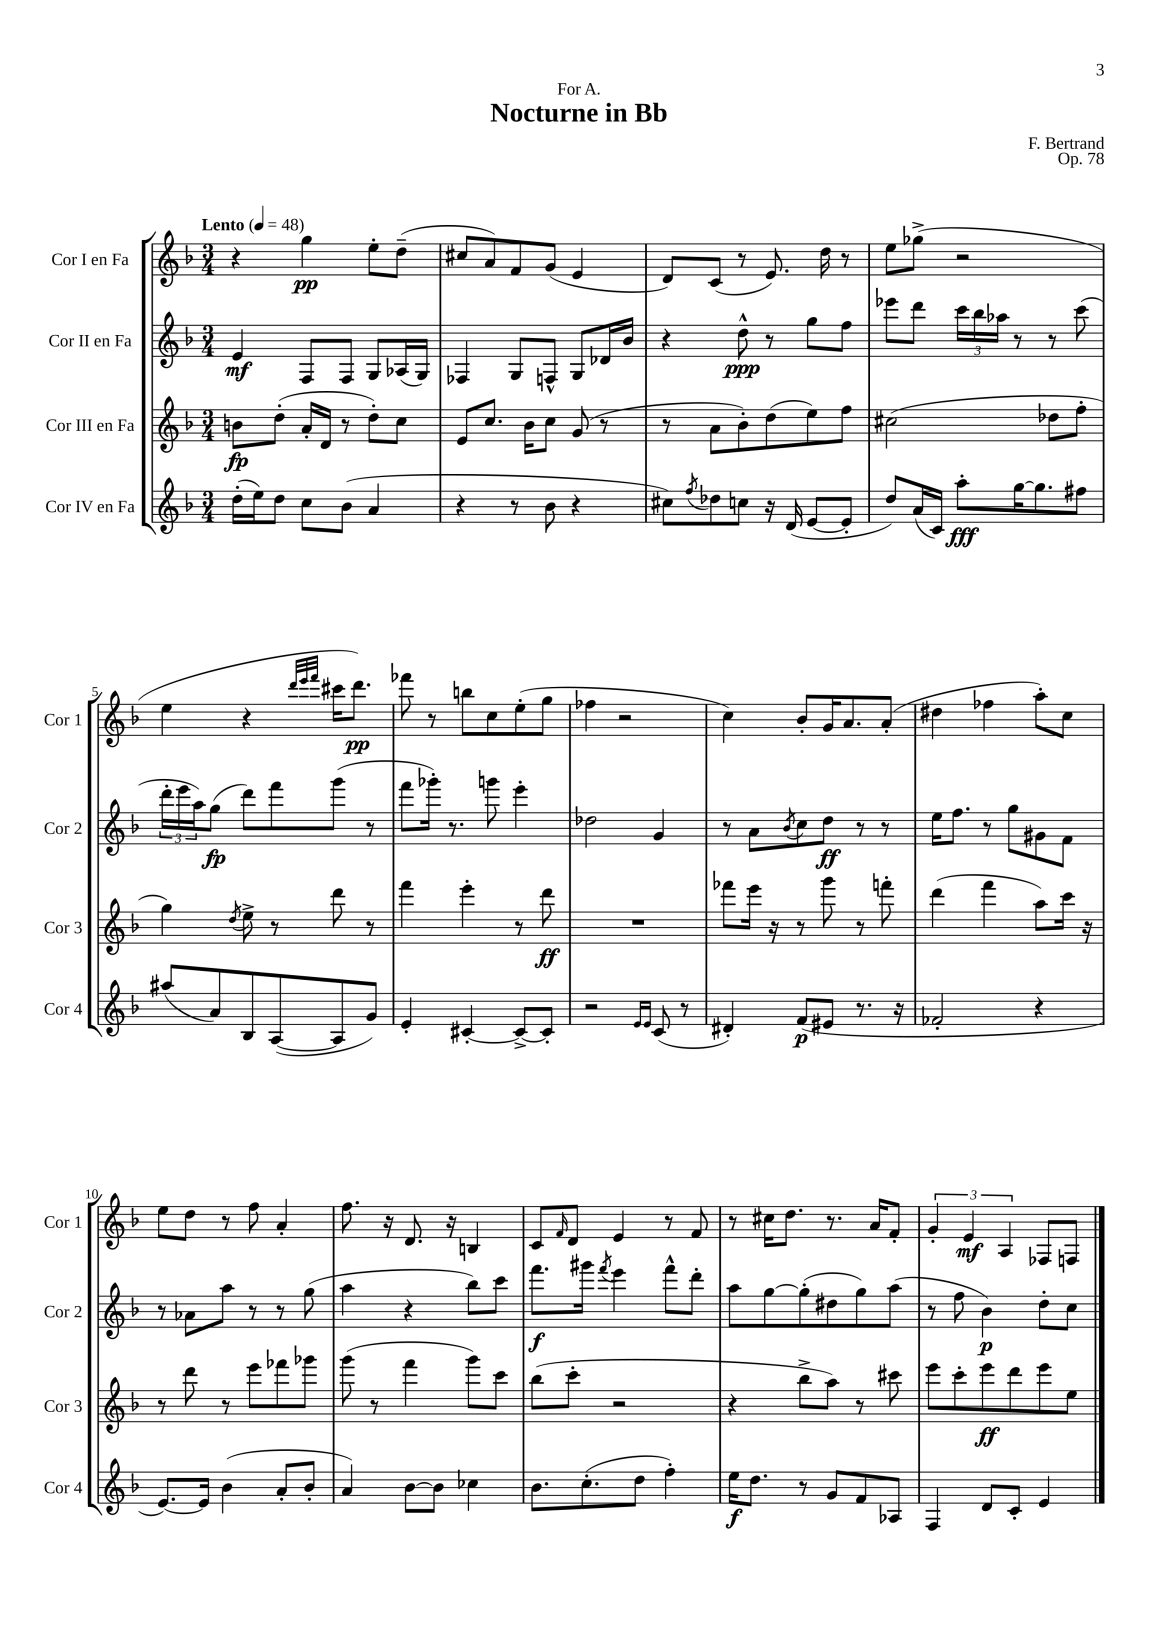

**kern	**kern	**kern	**kern
*staff4	*staff3	*staff2	*staff1
*clefG2	*clefG2	*clefG2	*clefG2
*k[b-]	*k[b-]	*k[b-]	*k[b-]
*M3/4	*M3/4	*M3/4	*M3/4
*MM48	*MM48	*MM48	*MM48
(16dd'	8b	4e	4r
16ee)	.	.	.
8dd	(8dd'	.	.
8cc	16a'	8F	4gg
.	16d	.	.
(8b-	8r	8F	.
4a	8dd')	8G	8ee'
.	8cc	(16A-	(8dd~
.	.	16G)	.
=	=	=	=
4r	8e	4F-	8cc#
.	8.cc	.	8a)
8r	.	8G	8f
.	16b-	.	.
8b-	8cc	8F^^	(8g
4r	(8g	8G	4e
.	8r	16d-	.
.	.	16b-	.
=	=	=	=
8cc#)	8r	4r	8d)
8qff	.	.	.
8dd-	8a	.	(8c
8cc	8b-')	8dd^^	8r
16r	(8dd	8r	8.e)
(16d	.	.	.
[8e	8ee)	8gg	.
.	.	.	16dd
8e']	8ff	8ff	8r
=	=	=	=
8dd)	(2cc#	8eee-	8ee
(16a	.	8ddd	(8gg-^
16c)	.	.	.
8aa'	.	24ccc	2r
.	.	24bb-	.
.	.	24aa-	.
[16gg	.	8r	.
8.gg]	.	.	.
.	8dd-	8r	.
8ff#	8ff'	(8ccc	.
=	=	=	=
(8aa#	4gg)	24ddd'	4ee
.	.	24eee	.
.	.	24aa)	.
8a)	.	(8gg	.
.	8qdd	.	.
8B-	8ee^	8ddd)	4r
([8A	8r	8fff	.
.	.	.	32qqddd
.	.	.	32qqeee
.	.	.	32qqfff
8A]	8ddd	(8ggg	16ccc#
.	.	.	8.ddd)
8g)	8r	8r	.
=	=	=	=
4e'	4fff	8fff	8fff-
.	.	16ggg-')	8r
.	.	8.r	.
[4c#'	4eee'	.	8bb
.	.	8ggg	8cc
8c#^_	8r	4eee'	(8ee'
8c#']	8ddd	.	8gg
=	=	=	=
2r	2.r	2dd-	4ff-
.	.	.	2r
16qqe	.	.	.
16qqe	.	.	.
(8c	.	4g	.
8r	.	.	.
=	=	=	=
4d#')	8fff-	8r	4cc)
.	16eee	8a	.
.	16r	.	.
.	.	8qb-	.
(8f	8r	8cc	8b-'
8e#	8ggg	8dd	16g
.	.	.	8.a
8.r	8r	8r	.
.	8fff'	8r	(8a'
16r	.	.	.
=	=	=	=
2f-'	(4ddd	16ee	4dd#
.	.	8.ff	.
.	4fff	8r	4ff-
.	.	8gg	.
4r	8aa)	8g#	8aa')
.	16ccc	8f	8cc
.	16r	.	.
=	=	=	=
[8.e)	8r	8r	8ee
.	8ddd	8a-	8dd
16e]	.	.	.
(4b-	8r	8aa	8r
.	8eee	8r	8ff
8a'	8fff-	8r	4a'
8b-'	8ggg-	(8gg	.
=	=	=	=
4a)	(8ggg	4aa	8.ff
.	8r	.	.
.	.	.	16r
[8b-	4fff	4r	8.d
8b-]	.	.	.
.	.	.	16r
4cc-	8ggg)	8bb-)	4B
.	8ccc	8ccc	.
=	=	=	=
8.b-	(8bb-	8.fff	8c
.	.	.	16qqf
.	8ccc'	.	8d
(8.cc'	.	16ggg#	.
.	.	8qfff	.
.	2r	4eee	4e
8dd	.	.	.
4ff')	.	8fff^^	8r
.	.	8ddd'	8f
=	=	=	=
16ee	4r	8aa	8r
8.dd	.	.	.
.	.	[8gg	16cc#
.	.	.	8.dd
8r	8bb-^	(8gg']	.
8g	8aa)	8dd#	8.r
8f	8r	8gg)	.
.	.	.	16a
8A-	8ccc#	(8aa	8f'
=	=	=	=
4F	8eee	8r	6g'
.	8ccc'	8ff	.
.	.	.	6e
8d	8eee	4b-)	.
.	.	.	6A
8c'	8ddd	.	.
4e	8eee	8dd'	8F-
.	8ee	8cc	8F
==	==	==	==
*-	*-	*-	*-
